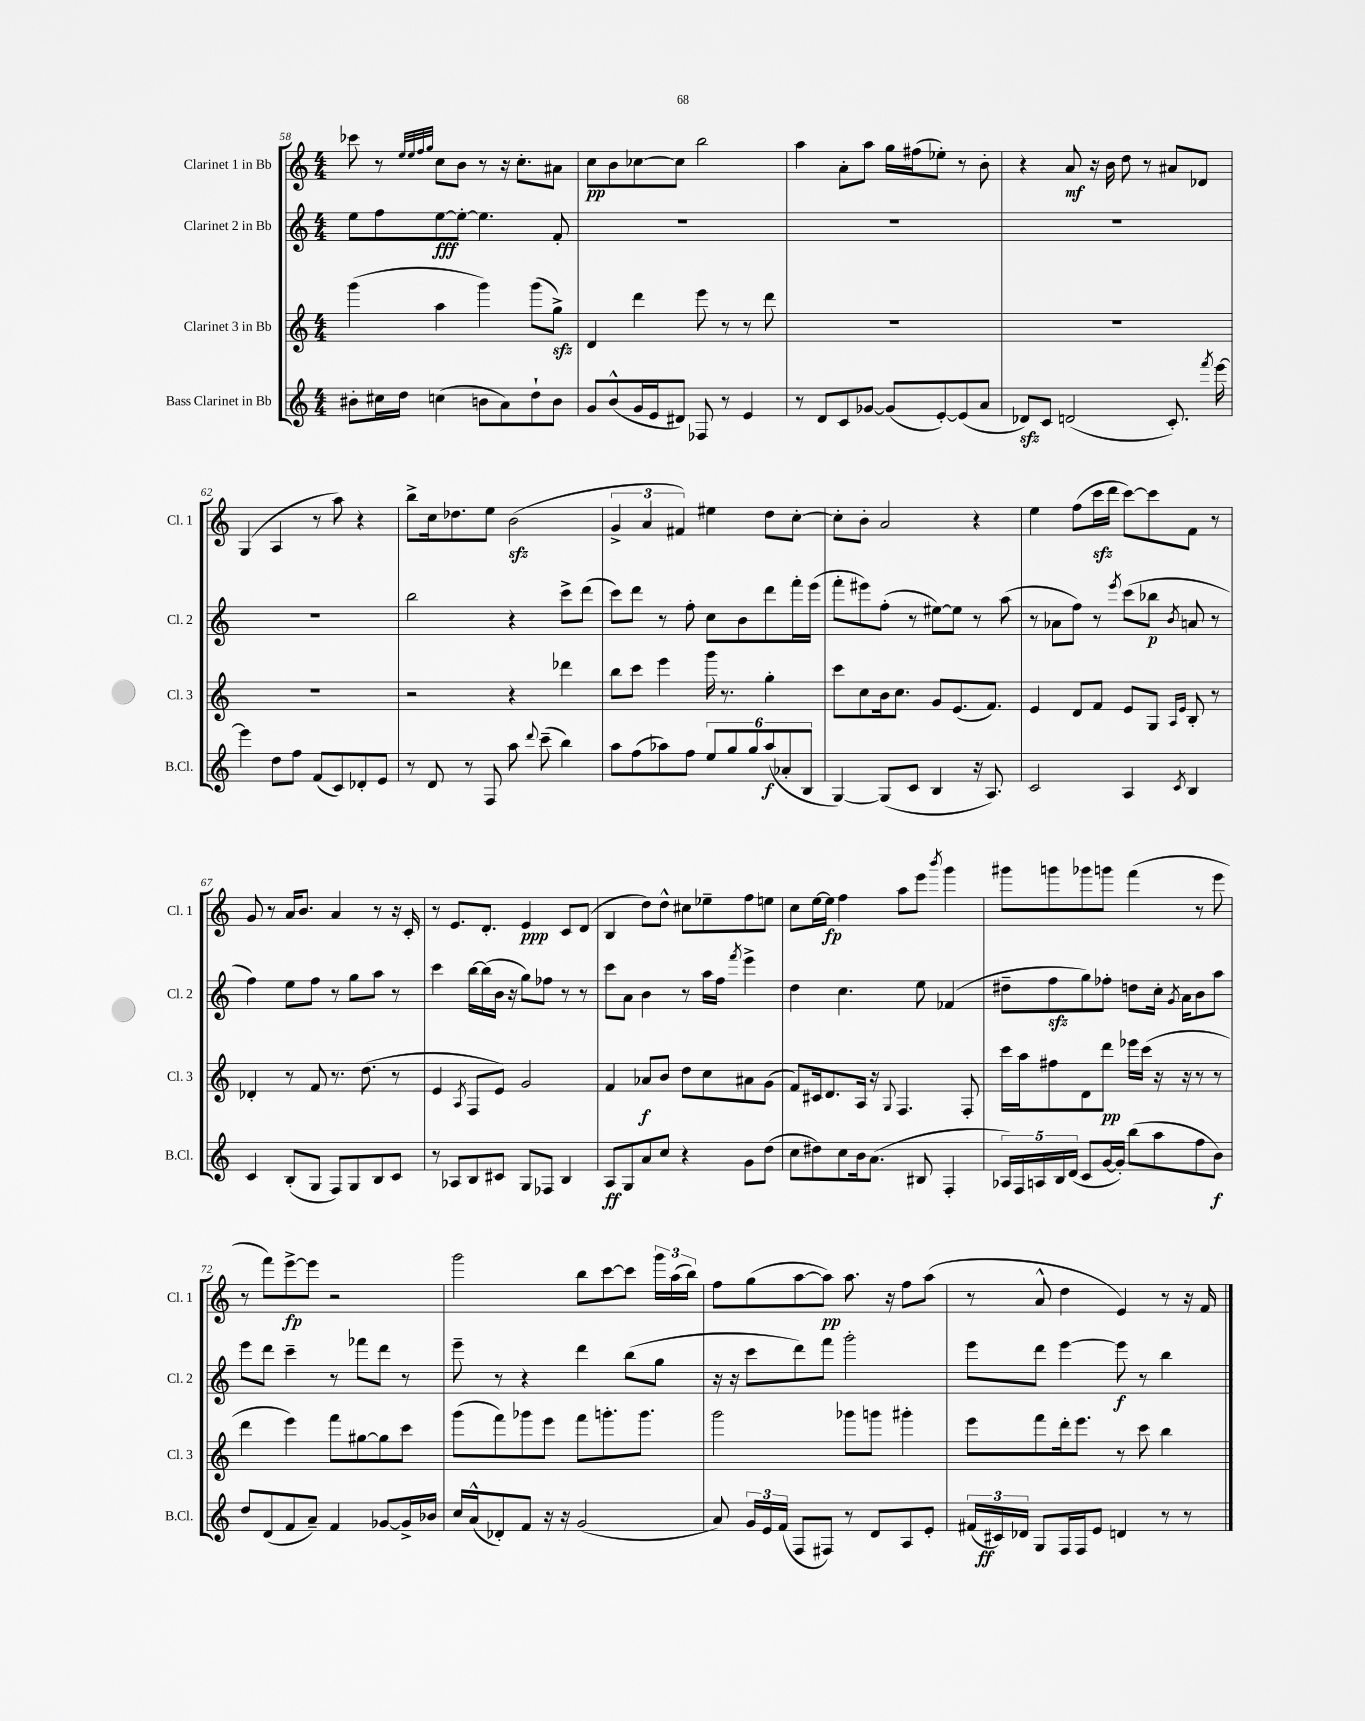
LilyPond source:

<<
\new StaffGroup <<
\new Staff = "s0" \with { instrumentName = "Clarinet 1 in Bb" shortInstrumentName = "Cl. 1" } {
    \clef treble \key c \major \numericTimeSignature \time 4/4
    \autoBeamOff ces'''8 r8 \grace { e''32[ e''32 f''32 g''32] } c''8[ b'8] r8 r16 c''8.[-. ais'8] |
    c''8[\pp b'8 ces''8~ ces''8] b''2 |
    a''4 a'8[-. a''8] g''16[ fis''16( ees''8]-.) r8 b'8-. |
    r4 a'8\mf r16 b'16 d''8 r8 ais'8[ des'8] |
    g4( a4 r8 a''8) r4 |
    b''8[-> c''16 des''8. e''8] b'2\sfz( |
    \tuplet 3/2 { g'4-> a'4 fis'4) } eis''4 d''8[ c''8]~-. |
    c''8[-. b'8]-. a'2 r4 |
    e''4 f''8[( c'''16\sfz d'''16] c'''8[~) c'''8 f'8] r8 |
    g'8 r8 a'16[ b'8.] a'4 r8 r16 c'16-. |
    r8 e'8.[ d'8.]-. e'4\ppp c'8[ d'8]( |
    b4 d''8[) d''8]-^ cis''8[ ees''8-- f''8 e''8] |
    c''8[ e''16~ e''16]\fp f''4 a''8[ e'''8] \acciaccatura { b'''8 } g'''4 |
    gis'''8[ g'''8 ges'''8 g'''8] f'''4( r8 e'''8 |
    r8 f'''8[) e'''8~->\fp e'''8] r2 |
    g'''2 b''8[ c'''8~ c'''8] \tuplet 3/2 { g'''16[ a''16( b''16]) } |
    f''8[ g''8( a''8~ a''8]\pp) a''8. r16 f''8[ a''8]( |
    r8 a'8-^ d''4 e'4) r8 r16 f'16 \bar "|." |
}
\new Staff = "s1" \with { instrumentName = "Clarinet 2 in Bb" shortInstrumentName = "Cl. 2" } {
    \clef treble \key c \major \numericTimeSignature \time 4/4
    \autoBeamOff e''8[ f''8 e''8~\fff e''8]~-. e''4. f'8-. |
    R1 |
    R1 |
    R1 |
    R1 |
    b''2 r4 c'''8[-> d'''8]( |
    c'''8[) d'''8] r8 f''8-. c''8[ b'8 d'''8 f'''16-. e'''16]( |
    f'''8[-. eis'''8) f''8]-.( r8 eis''8[~) eis''8] r8 a''8( |
    r8 aes'8[ f''8]) r8 \acciaccatura { e'''8 } c'''8[( bes''8]\p \acciaccatura { b'8 } a'8 r8 |
    f''4) e''8[ f''8] r8 g''8[ a''8] r8 |
    c'''4 b''16[~ b''16( b'16] r16 g''8[) fes''8] r8 r8 |
    c'''8[ a'8] b'4 r8 a''16[ f''16] \acciaccatura { f'''8 } e'''4-> |
    d''4 c''4. e''8 fes'4( |
    dis''8[-- f''8\sfz g''8) fes''8]-. d''8[ c''16]-. \acciaccatura { g'8 } a'16[ b'8 a''8] |
    e'''8[ d'''8] c'''4-- r8 fes'''8[ d'''8] r8 |
    e'''8-- r8 r4 d'''4 b''8[( g''8] |
    r16 r16 c'''8[ d'''8) f'''8] g'''2-. |
    e'''8[ d'''8] e'''4~ e'''8\f r8 b''4 \bar "|." |
}
\new Staff = "s2" \with { instrumentName = "Clarinet 3 in Bb" shortInstrumentName = "Cl. 3" } {
    \clef treble \key c \major \numericTimeSignature \time 4/4
    \autoBeamOff g'''4( a''4 g'''4) g'''8[( g''8]->\sfz) |
    d'4 d'''4 e'''8 r8 r8 d'''8 |
    R1 |
    R1 |
    R1 |
    r2 r4 des'''4 |
    b''8[ c'''8] e'''4 g'''16 r8. g''4-. |
    c'''8[ c''8 b'16 c''8.] g'8[ e'8.( f'8.]) |
    e'4 d'8[ f'8] e'8[ g8] \grace { a16[ e'16] } b8-. r8 |
    des'4-. r8 f'8 r8. d''8.( r8 |
    e'4 \acciaccatura { a8 } f8[ e'8]) g'2 |
    f'4 aes'8[\f b'8] d''8[ c''8 ais'8 g'8]( |
    f'8[) cis'16 d'8. a16] r16 \appoggiatura { g8 } f4. f8-. |
    c'''16[ a''16 fis''8 d'8 d'''8]\pp ees'''16[ c'''16]( r16 r16 r8 r8 |
    d'''4 e'''4) f'''8[ gis''8~ gis''8 c'''8] |
    g'''8[( f'''8) ges'''8 e'''8] f'''8[ g'''8.-. g'''8.] |
    g'''2 ges'''8[ g'''8] gis'''4-. |
    e'''8[ f'''8 d'''16-. e'''8.] r8 c'''8 b''4 \bar "|." |
}
\new Staff = "s3" \with { instrumentName = "Bass Clarinet in Bb" shortInstrumentName = "B.Cl." } {
    \clef treble \key c \major \numericTimeSignature \time 4/4
    \autoBeamOff bis'8[-. cis''16 d''16] c''4( b'8[ a'8) d''8-! b'8] |
    g'8[ b'8-^( g'16 e'16 dis'8]) fes8 r8 e'4 |
    r8 d'8[ c'8 ges'8]~ ges'8[( e'8~-.) e'8( a'8] |
    des'8[\sfz) c'8] d'2( c'8.-.) \acciaccatura { f'''8 } e'''16~ |
    e'''4 d''8[ f''8] f'8[( c'8) des'8-. e'8] |
    r8 d'8 r8 f8 a''8 \appoggiatura { d'''8 } c'''8--( b''4) |
    a''8[ f''8( aes''8) f''8] \tuplet 6/4 { e''8[ g''8 g''8 aes''8\f( aes'8-. b8] } |
    g4~) g8[( c'8] b4 r16 a8.) |
    c'2 a4 \acciaccatura { c'8 } b4 |
    c'4 b8[-.( g8] f8[) g8 b8 c'8] |
    r8 aes8[ b8 cis'8] g8[ fes8] b4 |
    a8[\ff g8 a'8 c''8] r4 g'8[ d''8]( |
    c''8[ dis''8) c''8 b'16 a'8.]( bis8 f4-. |
    \tuplet 5/4 { aes16[) f16 a16 b16 d'16]( } c'8[ g'16~ g'16]-.) b''8[( a''8 f''8 b'8]\f) |
    d''8[ d'8( f'8 a'8]--) f'4 ges'8[~ ges'16-> bes'16] |
    c''16[ a'16-^( des'8-.) f'8] r16 r16 g'2( |
    a'8) \tuplet 3/2 { g'16[ e'16 f'16]( } f8[ fis8]) r8 d'8[ a8 e'8]-. |
    \tuplet 3/2 { fis'16[( cis'16\ff) des'16] } g8[ f16 f16 e'8] d'4 r8 r8 \bar "|." |
}
>>
>>
\layout { \context { \Score currentBarNumber = #58 } }
